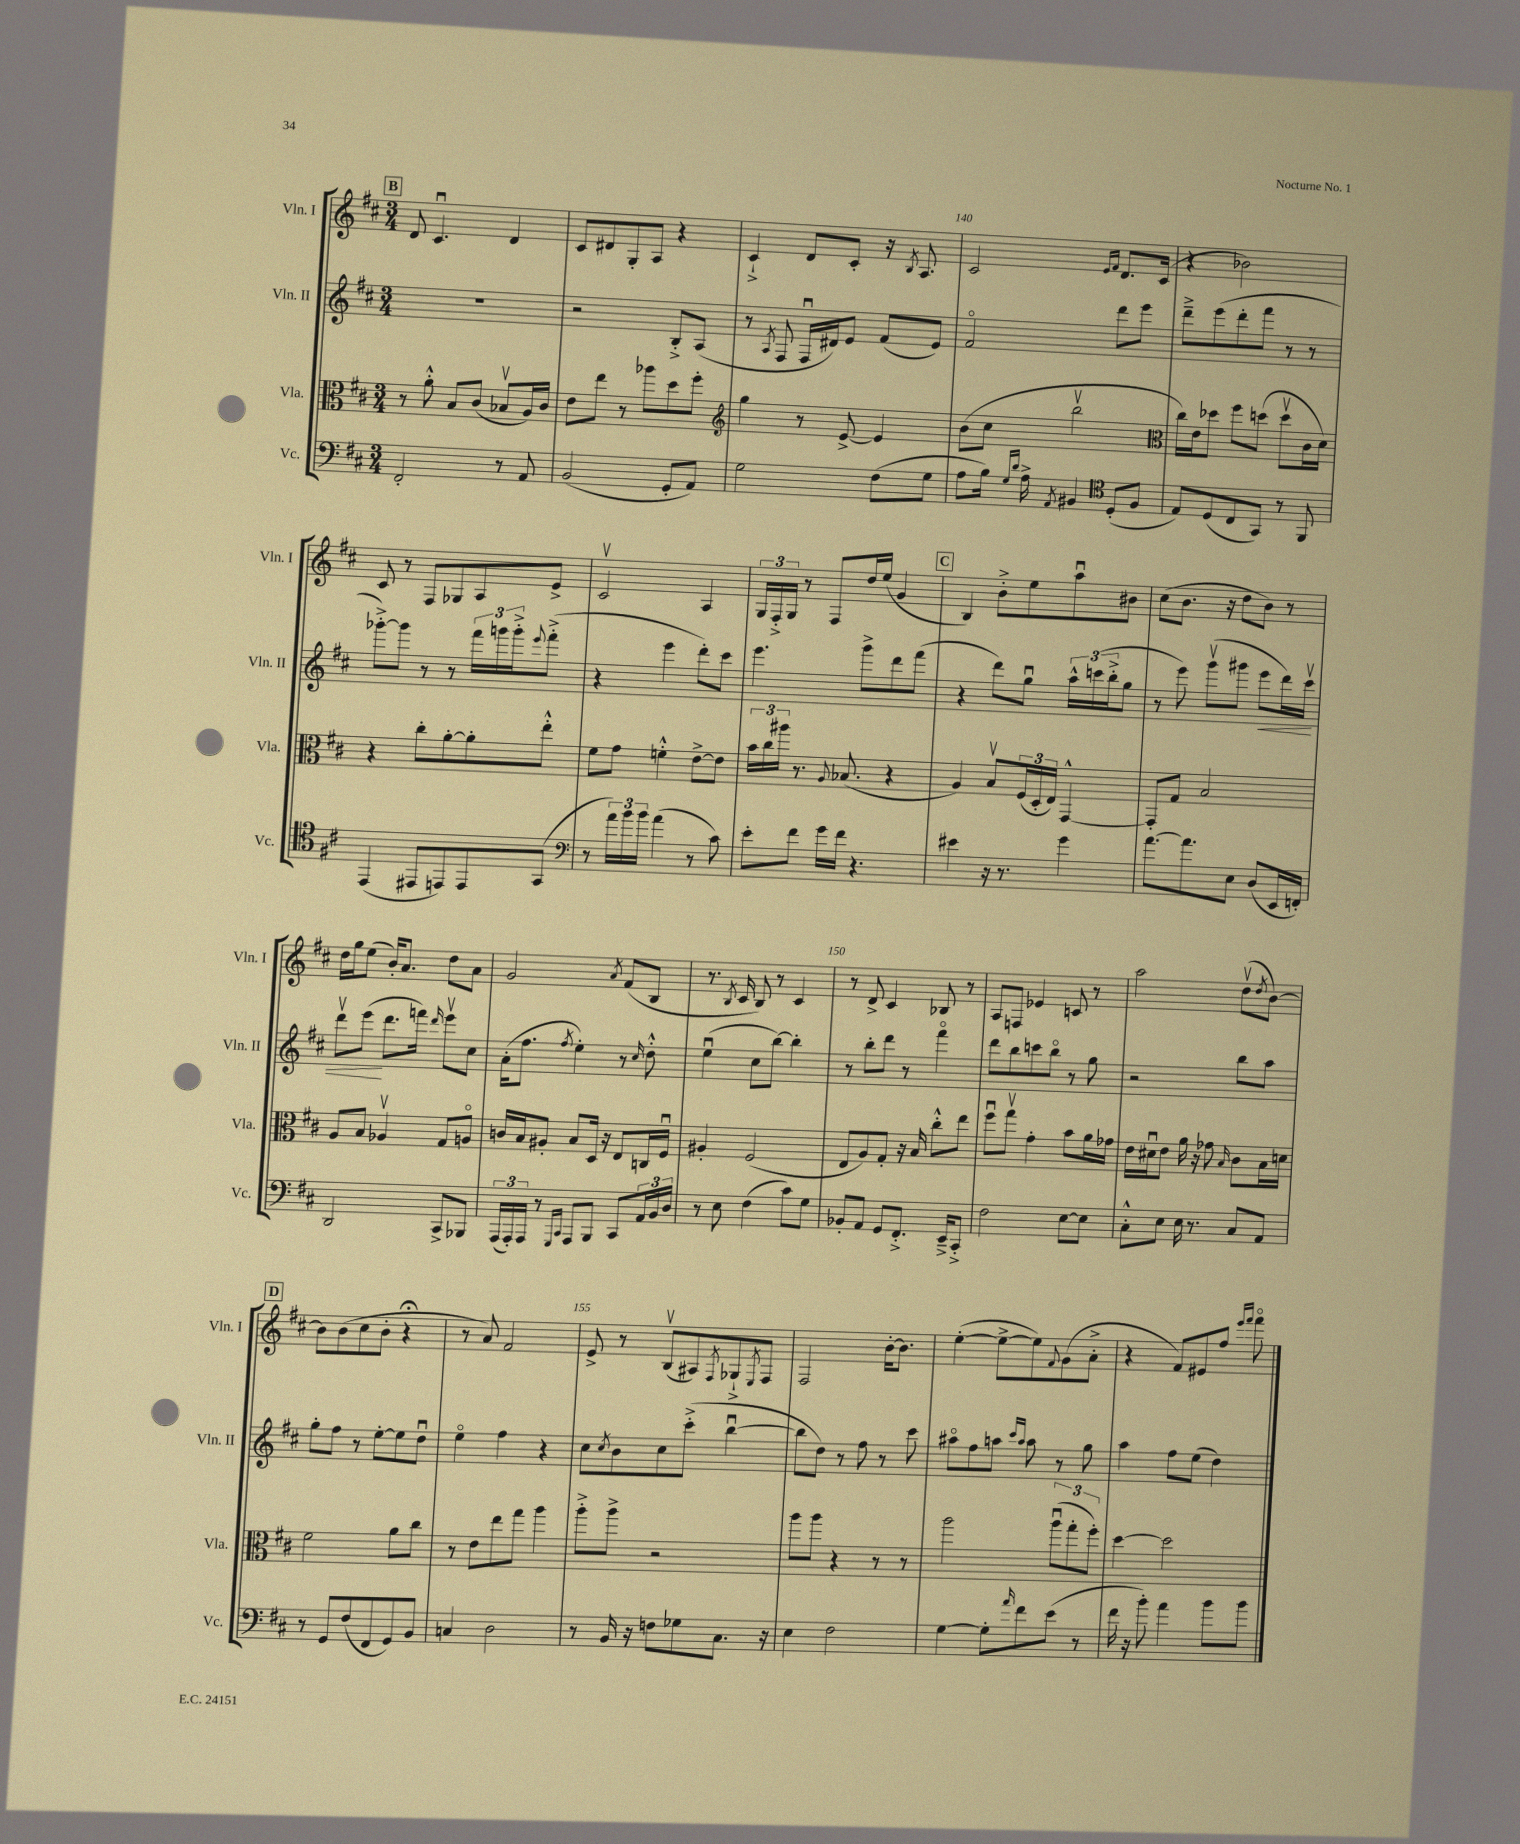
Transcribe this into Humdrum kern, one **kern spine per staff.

**kern	**kern	**kern	**dynam	**kern
*part4	*part3	*part2	*part2	*part1
*staff4	*staff3	*staff2	*staff2	*staff1
*I"Vc.	*I"Vla.	*I"Vln. II	*	*I"Vln. I
*I'Vc.	*I'Vla.	*I'Vln. II	*	*I'Vln. I
*clefF4	*clefC3	*clefG2	*	*clefG2
*k[f#c#]	*k[f#c#]	*k[f#c#]	*	*k[f#c#]
*M3/4	*M3/4	*M3/4	*	*M3/4
!!LO:REH:place=s1:t=B
=137	=137	=137	=137	=137
2FF#'/	8r	2.r	.	8d/
.	8a'^^\	.	.	4.c#u/
.	8B/L	.	.	.
.	(8c#/J	.	.	.
8r	8B-Xv/L	.	.	4d/
8AA/	16A/L)	.	.	.
.	16c#/JJ	.	.	.
=138	=138	=138	=138	=138
(2BB/	8e\L	2r	.	8c#/L
.	8ee\J	.	.	8d#X/
.	8r	.	.	8G'/
.	8aa-X\L	.	.	8A/J
8GG'/L	8dd\	8B'^/L	.	4r
8AA/J)	8ff#'\J	(8A/J	.	.
=139	=139	=139	=139	=139
*	*clefG2	*	*	*
2G\	4gg\	8r	.	4c#`^/
.	.	8qA/	.	.
.	.	8F#/	.	.
.	8r	16F#u/LL	.	8d/L
.	.	16d#X/J)	.	.
.	[8e^/	8e/J	.	8c#'/J
(8F#\L	4e/]	(8f#/L	.	16r
.	.	.	.	8qB/
.	.	.	.	8.A/
8G\J	.	8e/J)	.	.
=140	=140	=140	=140	=140
8A\L	(8b\L	2f#/	.	2c#/
16B\Jk)	8cc#\J	.	.	.
16qqG/LL	.	.	.	.
16qqd/JJ	.	.	.	.
16A^\	.	.	.	.
8qAA/	.	.	.	.
4BB#X/	2bbv\	.	.	.
*clefC4	*	*	*	*
.	.	.	.	16qqe/LL
.	.	.	.	16qqf#/JJ
(8D'/L	.	8ddd\L	.	8.d/L
8F#/J	.	8eee\J	.	.
.	.	.	.	(16c#/Jk
=141	=141	=141	=141	=141
*	*clefC3	*	*	*
8E/L)	16cc#\LL)	8ddd~^\L	.	4r
.	16e\J	.	.	.
(8D/	8dd-X\J	(8eee\	.	.
8C#/	8ff#\L	8ddd'\	.	2b-X\)
8GG/J)	(8ddn\J	8fff#\J	.	.
8r	8ddv\L	8r	.	.
8FF#/	16c#\L	8r	.	.
.	16d\JJ)	.	.	.
!!LO:LB:g=z
=142	=142	=142	=142	=142
(4EE/	4r	[8ggg-X'^\L)	.	8c#/
.	.	8ggg-\J]	.	8r
8EE#X/L	8cc#'\L	8r	.	8F#/L
8EEn/)	[8a'\	8r	.	8G-X/
8EE/	8a'\]	24fff#\LL	.	8A/
.	.	24gggn\	.	.
.	.	24ggg'^\J	.	.
.	.	8qqeee/	.	.
(8GG/J	8ee'^^\J	(8fff#'^\J	.	8e^/J
=143	=143	=143	=143	=143
*clefF4	*	*	*	*
8r	8f#\L	4r	.	2c#v/
24a\LL)	8g\J	.	.	.
24b\	.	.	.	.
24b\JJ	.	.	.	.
(4a\	4fn'^^\	4eee\	.	.
8r	[8e^\L	8ddd'\L)	.	4A/
8c#\)	8e\J]	8ccc#\J	.	.
=144	=144	=144	=144	=144
8e'\L	24b\LL	4.eee\	.	24G/LL
.	24cc#\	.	.	24F#'^/
.	24aa#X\JJ	.	.	24G/JJ
8f#\J	8.r	.	.	8r
16g\LL	.	.	.	8F#/L
.	8qqA/	.	.	.
16f#\JJ	(8.B-X/	.	.	.
4.r	.	8ggg^\L	.	16dd/L
.	.	.	.	(16ee/JJ
.	4r	8ddd\	.	4g/
.	.	(8fff#\J	.	.
!!LO:REH:place=s1:t=C
=145	=145	=145	=145	=145
4e#X\	4A/)	4r	.	4B/)
16r	8Bv/L	8ddd\L)	.	8b'^\L
8.r	.	.	.	.
.	(24F#/L	8ggu\J	.	8ee\
.	24D'/	.	.	.
.	24E/JJ)	.	.	.
4g\	[4GG^^/	24aa^^\LL	.	8aau\
.	.	(24cccn\	.	.
.	.	24bb'^\J	.	.
.	.	8gg\J	.	8b#X\J
=146	=146	=146	=146	=146
[8.a\L	8GG'/L]	8r	.	(8cc#\L
.	8G/J	8eee\)	.	8.b\J
8.a\]	.	.	.	.
.	2B/	(8gggv\L	.	.
.	.	.	.	16r
8E\J	.	8ggg#X\J	.	8dd\L
!	!	!	!LO:HP:b	!
(8D/L	.	8eee\L	<	8b\J)
16EE/L	.	16ddd\L)	.	8r
16FFn'/JJ)	.	16ccc#v\JJ	.	.
!!LO:LB:g=z
=147	=147	=147	=147	=147
2DD/	8A/L	8dddv\L	.	16dd\LL
.	.	.	.	16gg\J
.	8B/J	(8eee\J	.	(8ee\J
.	4A-Xv/	8.ddd\L	[	16b'/KL)
.	.	.	.	8.a/J
.	.	16fffn\Jk)	.	.
.	.	16qqddd/	.	.
8CC#^/L	8G/L	8eeev\L	.	8dd\L
8BBB-X/J	8An/J	8cc#\J	.	8a\J
=148	=148	=148	=148	=148
(24AAA/LL	16cn/LL	(16a'\KL	.	2g/
24AAA'/)	.	.	.	.
.	16B/J	8.ff#\J	.	.
24AAA/JJ	.	.	.	.
8r	8A#X'/J	.	.	.
16qqGGG/LL	.	.	.	.
16qqCC#/JJ	.	8qff#/	.	.
8AAA/L	8B/L	4ee'\)	.	.
8BBB/J	16D/Jk	.	.	.
.	16r	.	.	.
.	.	.	.	8qa/
8CC#/L	8E/L	8r	.	(8f#/L
.	.	16qqcc#/	.	.
24AA/L	16Cn/L	8dd'^^\	.	8B/J
24BB/	.	.	.	.
.	16F#u/JJ	.	.	.
24D/JJ	.	.	.	.
=149	=149	=149	=149	=149
8r	4A#X'/	(4eeu\	.	8.r
8E\	.	.	.	.
.	.	.	.	8qB/
.	.	.	.	16c#/
(4F#\	(2F#/	8cc#\L	.	8B/)
.	.	[8bb\J)	.	8r
8c#\L)	.	4bb'\]	.	4c#/
8G\J	.	.	.	.
=150	=150	=150	=150	=150
8BB-X'/L	8E/L	8r	.	8r
8AA/J	8A/)	8bb'\L	.	8d^/
8GG/L	8G'/J	8ddd\J	.	4c#/
8.FF#'^/J	16r	8r	.	.
.	16B/	.	.	.
.	8cc#'^^\L	4fff#\	.	8B-X/
16EE~^/KL	.	.	.	.
8CC#'^/J	8ee\J	.	.	8r
=151	=151	=151	=151	=151
2F#\	8ff#u\L	8ddd\L	.	8A/L
.	8ggv\J	8bb\	.	8Fn/J
.	4g'\	8cccn\	.	4e-X/
.	.	8bb\J	.	.
[8E\L	8b\L	8r	.	8cn/
8E\J]	16a\L	8gg\	.	8r
.	16g-X\JJ	.	.	.
=152	=152	=152	=152	=152
8C#'^^\L	16e\LL	2r	.	2aa\
.	16d#Xu\J	.	.	.
8E\J	8e\J	.	.	.
16E\	16a\	.	.	.
8.r	16r	.	.	.
.	8g-X\	.	.	.
.	16qqB/	.	.	.
8C#/L	8c#\L	8bb\L	.	(8ddv\L
.	.	.	.	8qdd/
8AA/J	16B\L	8aa\J	.	[8b\J)
.	16dn\JJ	.	.	.
!!LO:LB:g=z
!!LO:REH:place=s1:t=D
=153	=153	=153	=153	=153
8r	2f#\	8gg'\L	.	8b\L]
8GG/L	.	8ff#\J	.	(8b\
(8F#/	.	8r	.	8cc#\
8FF#/	.	[8ee'\L	.	8b'\J
8GG/)	8a\L	8ee\]	.	4r;<
8BB/J	8cc#\J	8ddu\J	.	.
=154	=154	=154	=154	=154
4Cn/	8r	4ee\	.	8r
.	8e\L	.	.	8a/)
2D\	8ee\	4ff#\	.	2f#/
.	8gg\J	.	.	.
.	4aa\	4r	.	.
=155	=155	=155	=155	=155
8r	8aa'^\L	8cc#\L	.	8e^/
.	.	8qcc#/	.	.
16BB/	8aa^\J	8b\	.	8r
16r	.	.	.	.
8Fn\L	2r	8cc#\	.	(8Bv/L
8G-X\	.	(8ccc#'^\J	.	8A#X/)
.	.	.	.	8qF#/
8.C#\J	.	[4bbu\	.	8G-X`^/
.	.	.	.	8qE/
.	.	.	.	8F#/J
16r	.	.	.	.
=156	=156	=156	=156	=156
4E\	8aa\L	8bb\L]	.	2F#/
.	8aa\J	8dd\J)	.	.
2F#\	4r	8r	.	.
.	.	8ff#\	.	.
.	8r	8r	.	[16b'\KL
.	.	.	.	8.b\J]
.	8r	8ccc#\	.	.
=157	=157	=157	=157	=157
[4G\	2aa\	8aa#X\L	.	([4ee'\
.	.	8ff#\	.	.
8G'\L]	.	8aan\J	.	8ee^\L_
.	.	16qqccc#/LL	.	.
16qqa/	.	16qqaa/JJ	.	.
8f#\	.	8aa\	.	8ee\])
.	.	.	.	8qqf#/
(8e\J	(12aau\L	8r	.	(8g\
.	12gg'\	.	.	.
8r	.	8gg\	.	8a'^\J
.	12ff#'\J)	.	.	.
=158	=158	=158	=158	=158
16f#\	[4dd\	4aa\	.	4r
16r	.	.	.	.
8b'\)	.	.	.	.
4a\	2dd\]	8ff#\L	.	8f#/L)
.	.	(8ee\J	.	8e#X/
8b\L	.	4dd\)	.	8ff#/J
.	.	.	.	16qqeee/LL
.	.	.	.	16qqfff#/JJ
8b\J	.	.	.	8fff#\
==	==	==	==	==
*-	*-	*-	*-	*-
